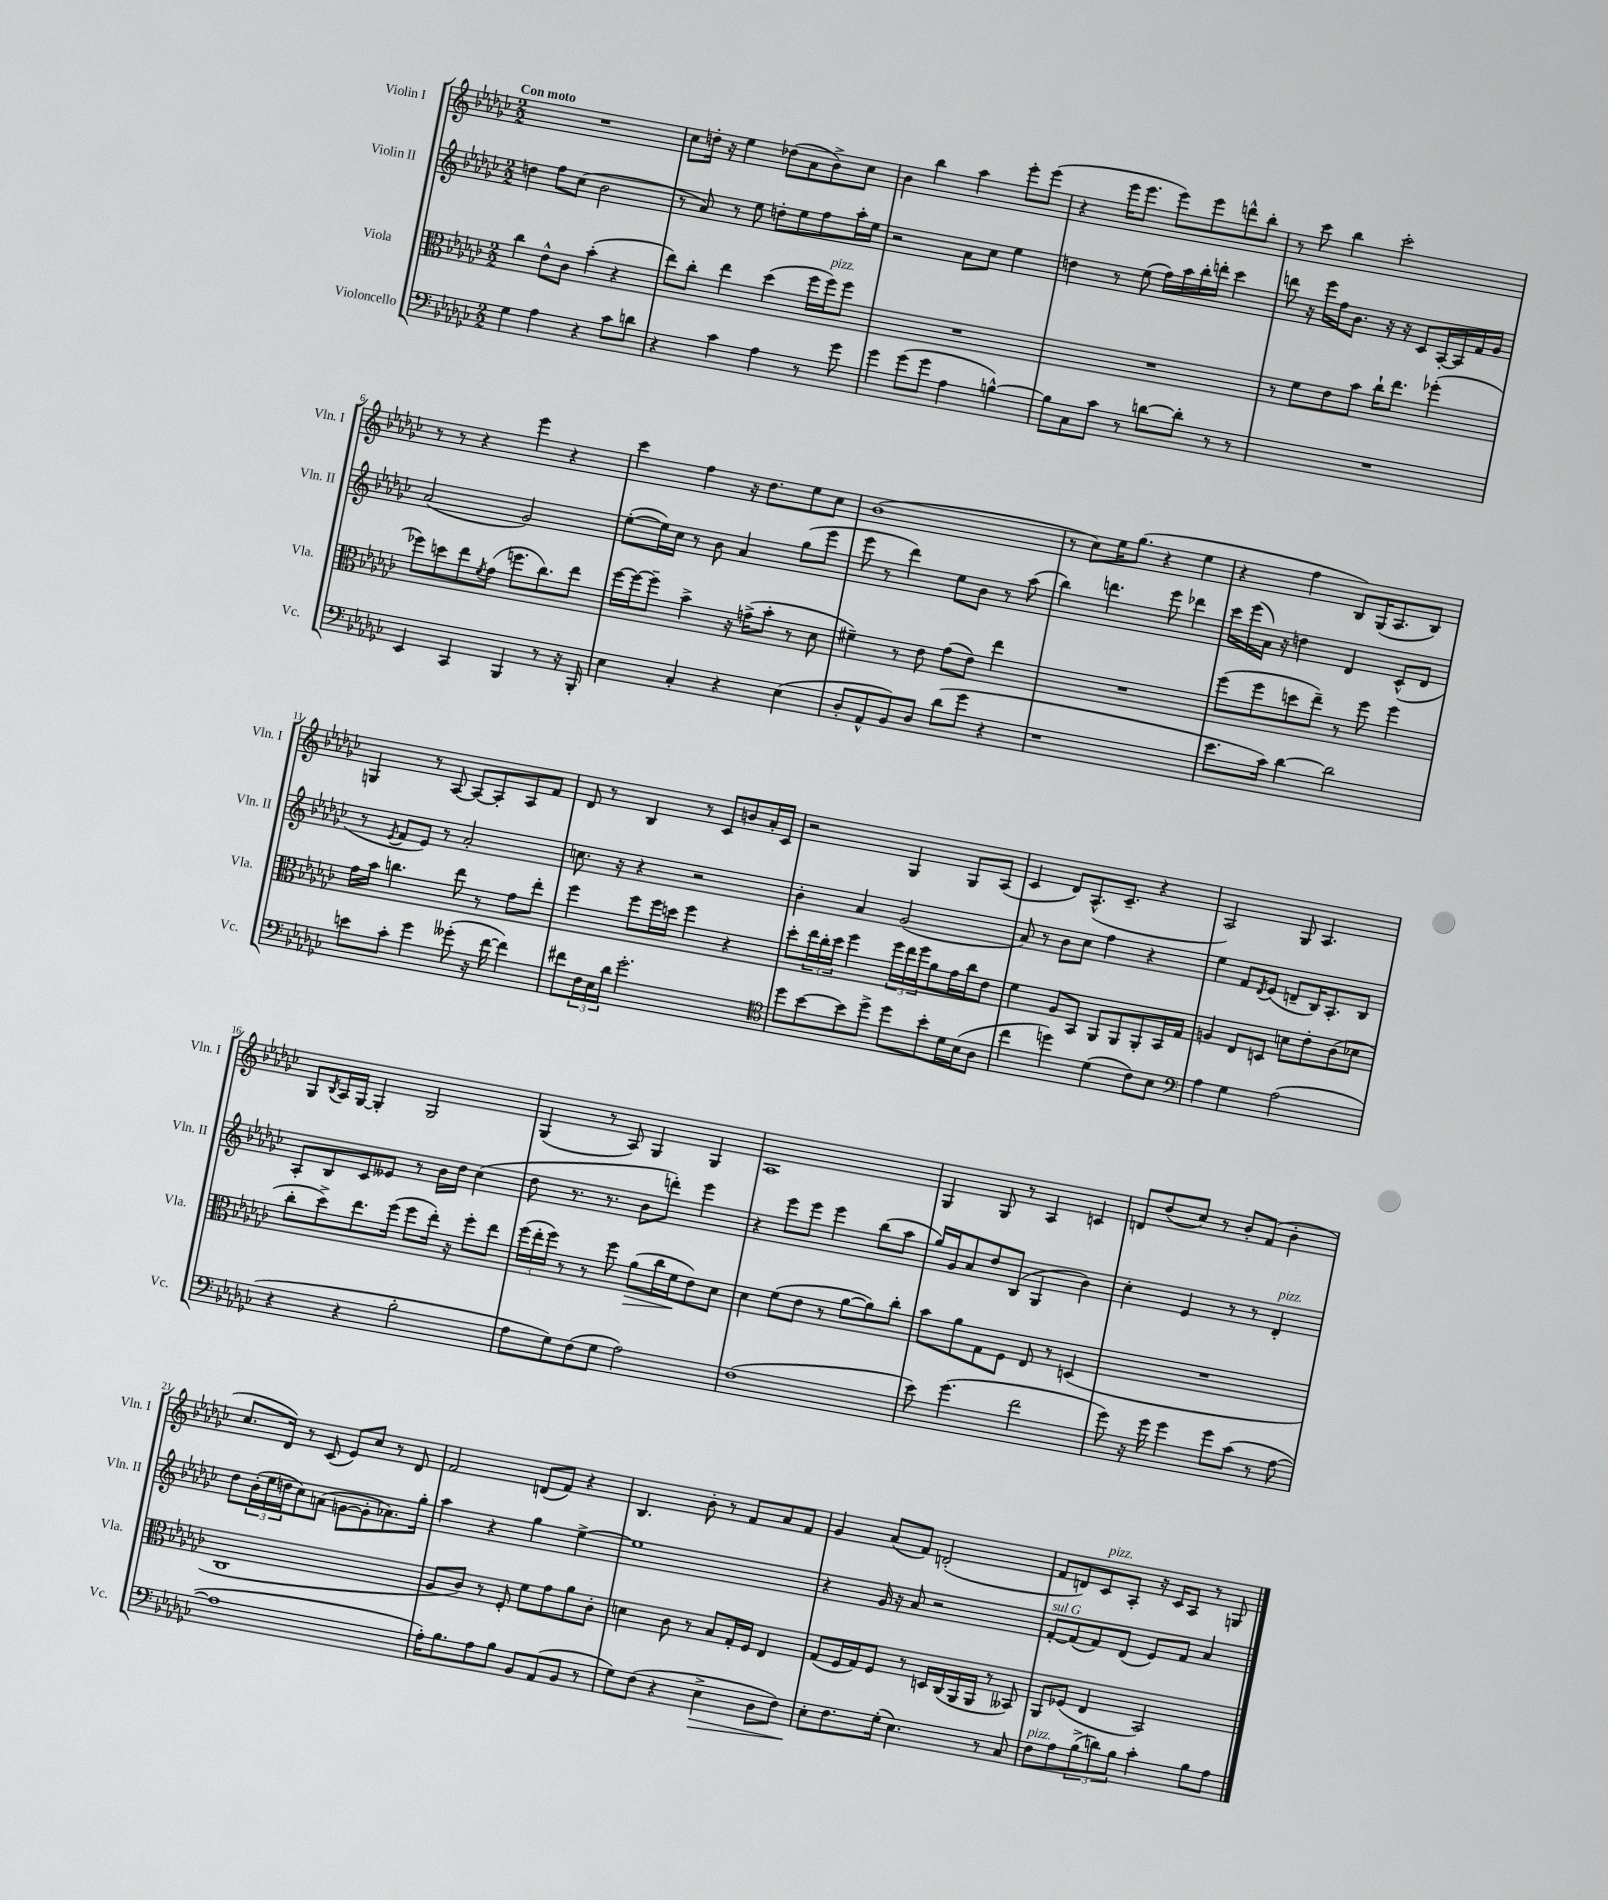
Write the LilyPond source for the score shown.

<<
\new StaffGroup <<
\new Staff = "s0" \with { instrumentName = "Violin I" shortInstrumentName = "Vln. I" } {
    \clef treble \key ges \major \numericTimeSignature \time 2/2 \tempo "Con moto"
    R1 |
    ces''8 d''16-. r16 ees''4 des''8( aes'8 bes'8->) ces''8 |
    bes'4 bes''4 aes''4 ees'''8-. ees'''8( |
    r4 ees'''16 ees'''8. ees'''8) ees'''8 d'''8-^ bes''8-. |
    r8 ces'''8 bes''4 ces'''2-. |
    r8 r8 r4 ees'''4 r4 |
    ces'''4 f''4 r16 des''8. ees''8 ces''8 |
    bes'1( |
    r8 ces''8) ees''16 ges''8.( r4 ees''4 |
    r4 f''4 bes8) ges16( aes8. bes8) |
    g4 r8 aes8~ aes8~ aes8-. aes8 f'8 |
    des'8 r8 bes4 r8 ces'8 b'8 aes'16-. ces'16 |
    r2 ges4 ges8 aes8( |
    ces'4 des'8) aes8.-^( ces'8.-- r4 |
    aes2) ges8 aes4. |
    ges8 \acciaccatura { bes8 } aes16 ges16~ ges4-. ges2 |
    ges4( r8 aes8) ges4 ges4 |
    aes1 |
    ges4 ges8 r8 aes4 c'4 |
    d'8 des''8( ces''8) r8 bes'8-. f'8( bes'4-. |
    ces''8. des'16) r8 ces'8( ees'8) ces''8 r8 des'8 |
    f'2 d'8( f'8) r4 |
    bes4. bes'8-. r8 f'8 aes'8 f'8 |
    ges'4 aes'8( f'8) d'2-.( |
    f'8 d'8) ces'8^\markup { \italic "pizz." } aes8-. r16 ces'16 aes8 r8 g8 \bar "|." |
}
\new Staff = "s1" \with { instrumentName = "Violin II" shortInstrumentName = "Vln. II" } {
    \clef treble \key ges \major \numericTimeSignature \time 2/2
    d''4 f''8 ces''8( bes'2 |
    r8 aes'8) r8 ees''8 d''8-. ees''8 f''8 aes''16-. ees''16 |
    r2 aes'8 ces''8 ees''4 |
    d''4 r8 ees''8( f''16) aes''16 bes''16-. d'''16-. ces'''4 |
    d'''8 r16 ees'''16 f''16 bes'8. r16 r16 ces'8 aes16~-. aes16 f'16 ges'16 |
    aes'2( ges'2) |
    ees''8~-.( ees''16) ces''16 r8 bes'8 aes'4 ges''8( ees'''8 |
    ees'''8 r8 des'''4) ees''8 bes'8 r8 aes''8( |
    bes''4) d'''4. ees'''8 des'''4 |
    ces'''16 ees'''16( aes'16) r16 d''4 des'4 ces'8-^( des'8 |
    r8 \acciaccatura { ees'8 } f'8 ees'8) r8 aes'2-. |
    c''8. r16 r4 r2 |
    bes'4-. aes'4 ges'2( |
    aes'8) r8 bes'8 ces''8 f''4 r4 |
    ees''4 f'8 \acciaccatura { des'8 } ees'8( d'8-- bes16) aes8.-. bes8 |
    aes8-. bes8 ces'8 eeses'8 r8 bes'16 des''16 ces''4( |
    des''8 r8. r8. bes'8 d'''8-.) ees'''4 |
    r4 ees'''8 ees'''8 ees'''4 bes''8( aes''8 |
    ges''16) ges'16 aes'8 des''8 bes8( ges4 bes'4) |
    ces''4-. ees'4 r8 r8 des'4-.^\markup { \italic "pizz." } |
    des''8 \tuplet 3/2 { bes'16-.( ees''16 d''16 } ces''8) a'8( g'8~ g'8-. aes'8.) ges''16-. |
    aes''4 r4 ges''4 ees''4~-> |
    ees''1 |
    r4 ges'16 r16 aes'8 r2 |
    f'8~-.^\markup { \italic "sul G" } f'8( f'8) des'8( ees'8) f'8 aes'4 \bar "|." |
}
\new Staff = "s2" \with { instrumentName = "Viola" shortInstrumentName = "Vla." } {
    \clef alto \key ges \major \numericTimeSignature \time 2/2
    ces''4 ees'8-^ ces'8 bes'4-.( r4 |
    ees''8) ces''8-. ees''4 des''4( f''16 f''16^\markup { \italic "pizz." }) f''8 |
    R1 |
    R1 |
    r8 f'8 ees'8 bes'8 ces''16-! ees''8. fes''4-.( |
    fes''8) d''8 ees''8 \acciaccatura { f'8 } ges'8( f''8. ces''8.) ees''8 |
    f''16~ f''16~ f''8-- bes'4-> r16 g'16->( bes'8-. r8 des'8 |
    fis'4--) r8 ees'8 ges'8( ees'8) ees''4 |
    R1 |
    f''8( f''8 d''8 ees''8--) r8 f''8 f''4 |
    ges'16 bes'16 c''4. ees''8 r8 ges'8 ees''8-. |
    f''4 f''8 f''16 d''16 f''4 r4 |
    des''8-. \tuplet 3/2 { ees''16 ces''16-. des''16 } f''4 \tuplet 3/2 { f''16 ees''16 f''16 } aes'8 ges'16 ces''16 ees'8 |
    f'4 aes8 bes,8 aes,8 aes,8 aes,8-. bes,16 ges16 |
    a4 ees8 d8 d'8 ees'8-. ces'8( des'8 |
    ces''8-. des''8->) ees''8. f''16( f''8 ees''16-.) r16 f''8-. ees''8 |
    \tuplet 3/2 { f''16( ees''16-. f''16) } r8 r8 f''8 aes'8\>( ces''16 f'16\! ees'8) des'8 |
    des'4 f'8( ees'8 r8 aes'8~ aes'8) ces''8-. |
    bes'8 aes'8 ges8 f8 ees8 r8 d4( |
    R1 |
    ces1 |
    aes8 ces'8) r8 f8-. f'8 ges'8 aes'8 ces'8-. |
    d'4 ces'8 r8 bes8 ges16-. f16 ees4 |
    ges8( f16 ges16) f8 r8 d16 ces16( aes,16 aes,16 r8 beses,8) |
    aes,8 fes8( ees4 bes,2) \bar "|." |
}
\new Staff = "s3" \with { instrumentName = "Violoncello" shortInstrumentName = "Vc." } {
    \clef bass \key ges \major \numericTimeSignature \time 2/2
    ges4 aes4 r4 ces'8 d'8 |
    r4 ces'4 aes4 r8 ges'8 |
    ges'4 ges'8( ges'8 aes4 b4~-^) |
    b8 ces8 ces'8 r8 d'8~ d'8-. r8 r8 |
    R1 |
    ees,4 ces,4 bes,,4 r8 r16 bes,,16-. |
    ees4 ces4-. r4 ees4( |
    des8-. aes,8-^ bes,8) des8 des'8( ges'8 r4 |
    r1 |
    ees'8. ces'16) des'4~ des'2 |
    e'8 ces'8-. ges'4 geses'8-.( r16 f'16~ f'4) |
    fis'8 \tuplet 3/2 { f16 ees16 des'16 } ges'2.-. |
    \clef tenor des''8 bes'8~ bes'8 des''8-> des''8 bes'8-. des'16 bes16( aes8 |
    ces''4 d''4) des'4( ces'8) bes8 |
    \clef bass aes4 ges4 aes2( |
    r4 r4 bes2-. |
    aes8 ges8) f8( ges8 aes2) |
    f1( |
    ees'8) ges'4.( f'2 |
    ges'8) r16 ges'16 ges'4 ges'8 ces'8( r8 aes8~ |
    aes1 |
    aes16-.) bes8. aes8 bes8 bes,8 aes,8( bes,8 r8 |
    ges8) f8( r4 ees4->\> des8 f8) |
    ees8-.\! f8. ges16-.( ees4.) r8 ces8 |
    f8^\markup { \italic "pizz." } aes8 \tuplet 3/2 { bes8->( d'8) bes8 } ces'4-. bes8 aes8 \bar "|." |
}
>>
>>
